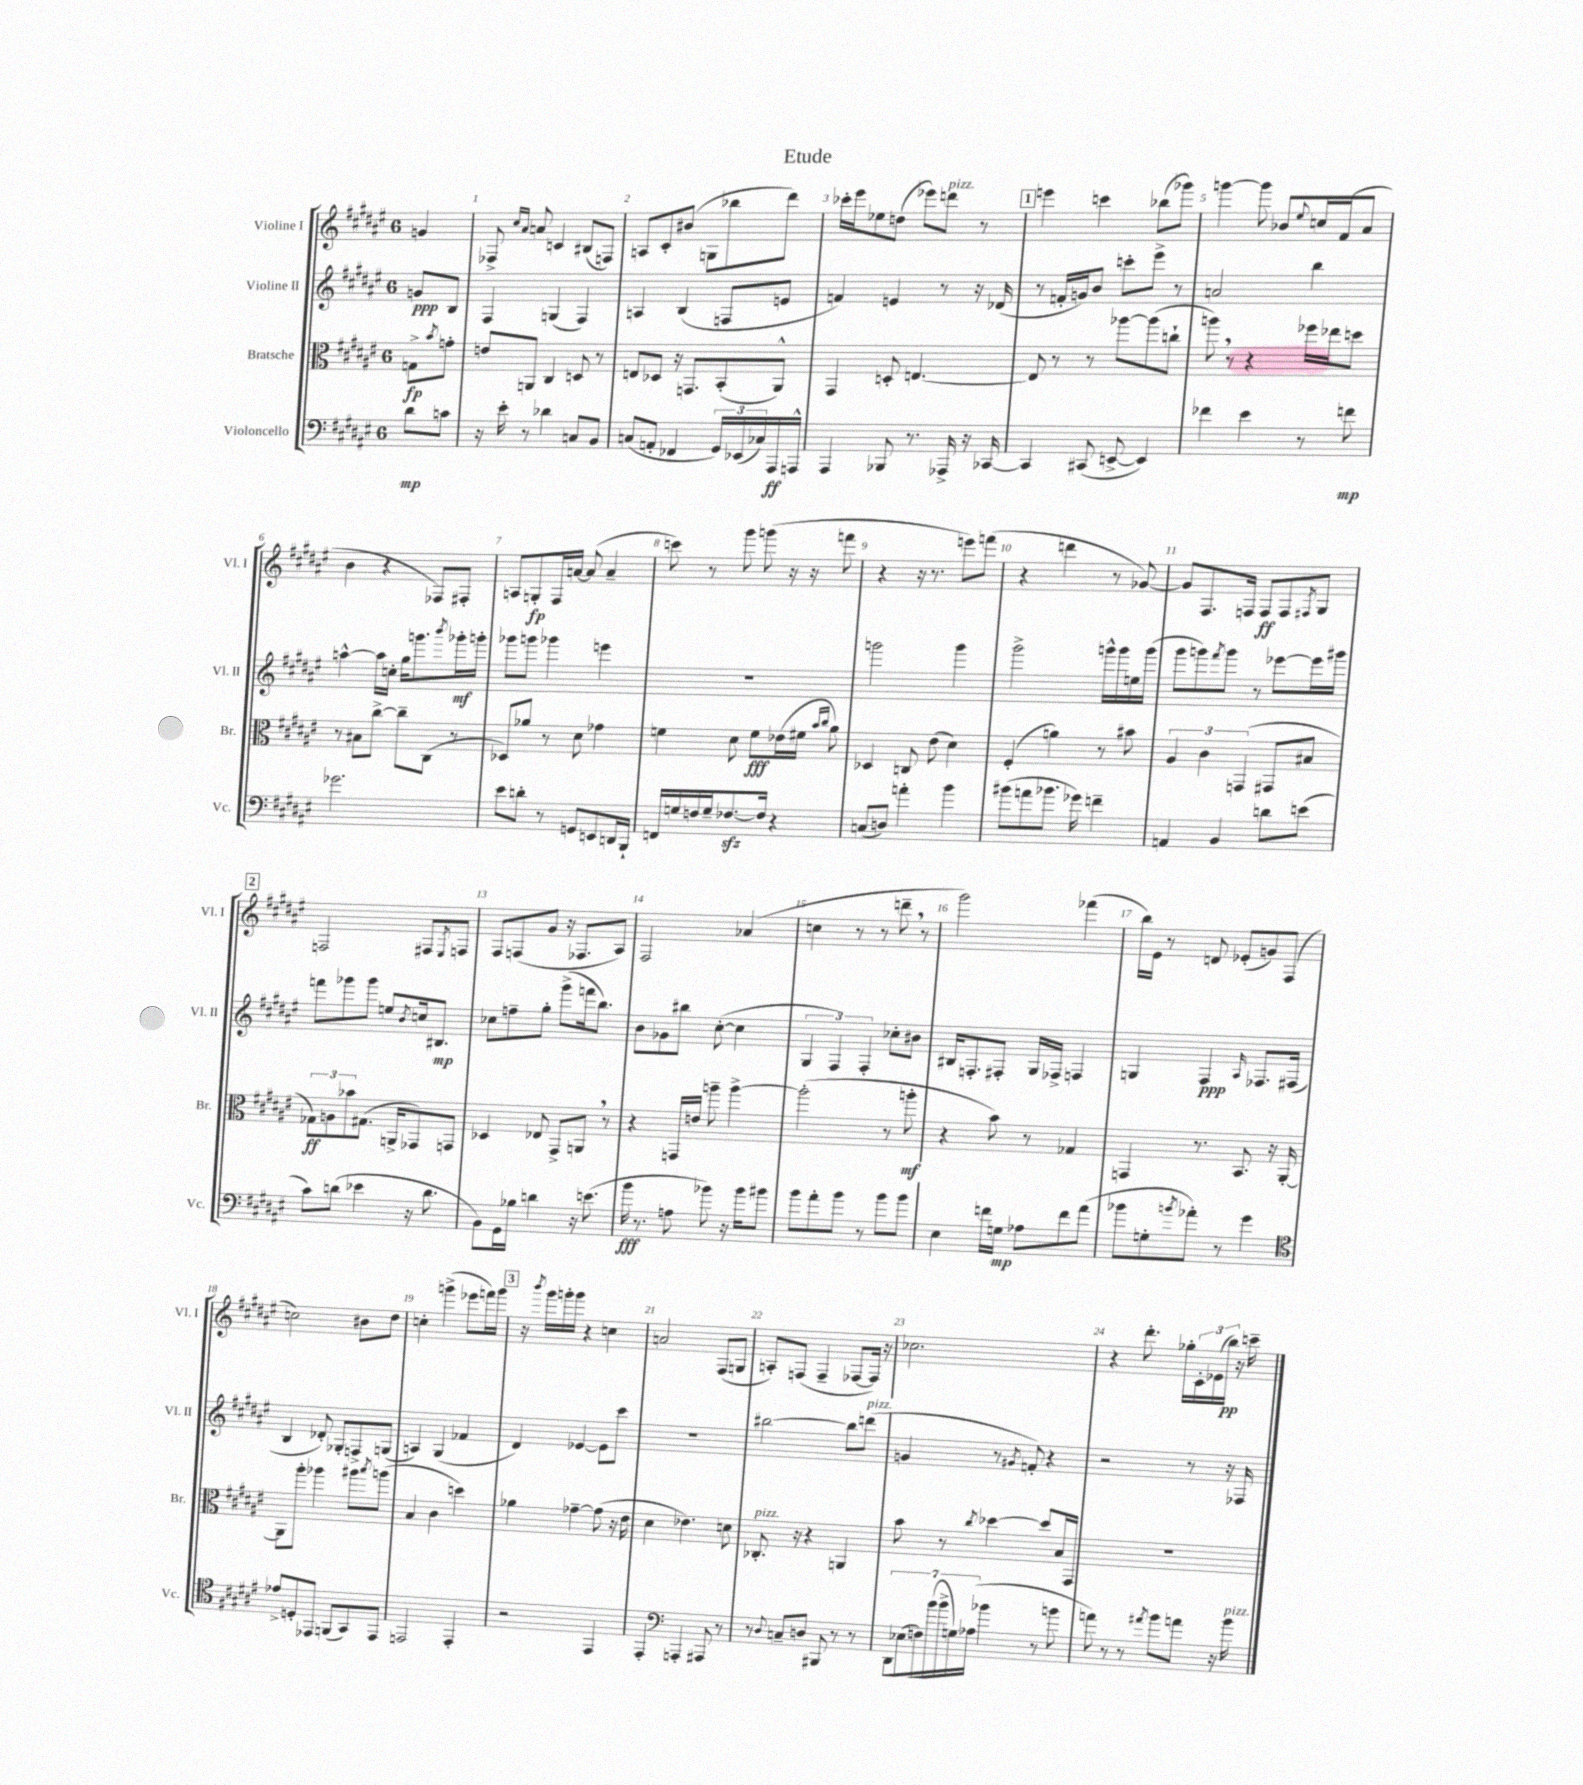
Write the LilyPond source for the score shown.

\header { title = "Etude" }
<<
\new StaffGroup <<
\new Staff = "s0" \with { instrumentName = "Violine I" shortInstrumentName = "Vl. I" } {
    \clef treble \key fis \major \once \override Staff.TimeSignature.style = #'single-digit \time 6/8 \partial 4
    g'4 |
    fes8-> \grace { cis''16 ais'16 } a'8 c'4 bis8( f8) |
    a8 cis'8-. bis'8( g8 bes''8 dis'''8) |
    ces'''16-. eis'''16 ees''8 d''8( ees'''8) d'''8^\markup { \italic "pizz." } r8 |
    \mark \markup { \box "1" } e'''4 c'''4 bes''8( ges'''8) |
    g'''4~ g'''8 bes'8 \appoggiatura { eis''8 } c''16 fis'16( ais'8 |
    b'4 r4 fes8) fis8-. |
    a8 g8-.\fp fis16 a'16~ a'8( a'4-- |
    c'''8) r8 gis'''8 g'''8( r16 r16 f'''8 |
    r4 r16 r8. e'''8) f'''8( |
    r4 d'''4 r8 ges'8~) |
    ges'8 fis8. f16 f8\ff f8 \acciaccatura { fis8 } gis8 |
    \mark \markup { \box "2" } f2 fis8 \acciaccatura { eis8 } f8 |
    fis8 f8( gis'8 r16 fes8. ais8) |
    fis2 aes'4( |
    c''4 r8 r8 d'''8-- \breathe r8 |
    gis'''2) fes'''4( |
    b''16) eis'16 r8 d'8 ees'8-.( g'8) fis8( |
    c''2) bis'8 dis''8 |
    c''4-. g'''4->( ees'''8 f'''16) g'''16 |
    \mark \markup { \box "3" } r16 \acciaccatura { b'''8 } gis'''16 g'''16-. g'''16 r4 c''4 |
    a'2 fis8( g8 |
    a8-.) f8( f4-- fes8~ fes16) r16 |
    ces''2. |
    r4 dis'''8.-. ges''16-. \tuplet 3/2 { cis'16-. ees'16( b''16\pp) } r16 c'''16-- \bar "|." |
}
\new Staff = "s1" \with { instrumentName = "Violine II" shortInstrumentName = "Vl. II" } {
    \clef treble \key fis \major \once \override Staff.TimeSignature.style = #'single-digit \time 6/8 \partial 4
    g'8\ppp b8 |
    fis4 g4( fis4) |
    a4 b4( f8 e'8 |
    f'4) e'4 r8 r16 des'16( |
    \mark \markup { \box "1" } r8 f'16-. g'16) b'8 c'''8-. eis'''8-> r8 |
    a'2 b''4 |
    a''4~-^ a''16 c''16-. gis''16 g'''8. \acciaccatura { b'''8 } ges'''16-.\mf g'''16-. |
    ges'''8 g'''8 ges'''4 e'''4 |
    R2. |
    g'''2 g'''4 |
    gis'''2-> g'''16-^ g'''16 e''16 g'''16( |
    gis'''8 g'''8) \acciaccatura { fis'''8 } g'''8 r8 ees'''8~ ees'''16 gis'''16 |
    \mark \markup { \box "2" } f'''8 ges'''8 ges'''8 e''8 \acciaccatura { b'8 } c''16 bis8.\mp |
    ces''8 f''8-- gis''8-. gis'''8->( f'''16 b''8.) |
    b'8 ges'8 bis''8 cis''8~-.( cis''4 |
    \tuplet 3/2 { gis4 fis4) fis4-. } ces''8-. bis'8 |
    bis16 f8.-. fis8-. gis16 fes16-> f4 |
    g4 fis4\ppp \grace { ais16 } fes8. fis16( |
    b4 des'8-.) ges8-. f8-> g8( |
    a4) gis4( fes'4 |
    \mark \markup { \box "3" } dis'4) ees'4~ ees'8 cis'''8 |
    R2. |
    bis''2~ bis''8 d'''8^\markup { \italic "pizz." }( |
    g'4 r8 \acciaccatura { gis'8 } f'8-.) r4 |
    r2 r8 r16 fes16 \bar "|." |
}
\new Staff = "s2" \with { instrumentName = "Bratsche" shortInstrumentName = "Br." } {
    \clef alto \key fis \major \once \override Staff.TimeSignature.style = #'single-digit \time 6/8 \partial 4
    g8->\fp \acciaccatura { b'8 } g'8-. |
    e'8 a,8 cis4 d8 r8 |
    e8 des8 r16 g,8. b,8-.( ais,8-^) |
    gis,4 d8-. e4.~ |
    \mark \markup { \box "1" } e8 r8 r8 aes''8~ aes''8( c''8-! |
    a''8) \breathe r8 r4 fes''16 ees''16 d''8 |
    r8 bis8 cis''8~-> cis''8-- cis8( r8 |
    des8) aes'8 r8 dis'8 ges'4 |
    f'4 dis'8 f'8\fff ees'16( fis'16 \grace { b'16 cis''16 } ais'8) |
    des4 c8 eis'8( dis'4) |
    fis4-.( a'4) r8 bis'8 |
    \tuplet 3/2 { ais4 cis'4 g,4( } gis,8 bis8 |
    \mark \markup { \box "2" } \tuplet 3/2 { ges8\ff) a8 bes'8 } gis8.( a,16-> ges,8) g,8 |
    des4 ees8 gis,8-> a,8 \breathe r8 |
    r4 g,16 e'16 a''8-- a''4~-> |
    a''2-.( r8 a''8-.\mf |
    r4 b'8) r8 ges4 |
    g,4 r8. b,8. r16 ais,16~-. |
    ais,8 ais''8-. aes''4 ais''8 \acciaccatura { b''8 } a''8( |
    b4 cis'4 d''4) |
    \mark \markup { \box "3" } aes'4 ges'4~-- ges'8( r16 eis'16 |
    dis'4 ees'4.) d'8 |
    ces8.-.^\markup { \italic "pizz." } r16 r4 a,4 |
    b'8 r8 \acciaccatura { cis''8 } des''4~ des''8 b16 gis,16 |
    R2. \bar "|." |
}
\new Staff = "s3" \with { instrumentName = "Violoncello" shortInstrumentName = "Vc." } {
    \clef bass \key fis \major \once \override Staff.TimeSignature.style = #'single-digit \time 6/8 \partial 4
    dis'8\mp c'8 |
    r16 eis'16-. r8 des'4 c8 b,8 |
    c8( a,8-. fes,4 \tuplet 3/2 { gis,16) ees,16( ces16) } ais,,16\ff a,,16-^ |
    ais,,4 bes,,8 r8. aes,,16-> r16 ces,16~ |
    \mark \markup { \box "1" } ces,4 cis,8( e,8~-> e,4) |
    fes'4 eis'4 r8 f'8\mp |
    ges'2. |
    eis'8 d'8-. r8 g,8 e,8 d,16 b,,16-! |
    f,16 g16 f16 g16-- fes8.~\sfz fes16 r4 |
    c8( d8) a'4-. b'4 |
    bis'8( a'8 bes'8. ges'16) f'4-- |
    a,4 b,4 d'8 e'8( |
    \mark \markup { \box "2" } cis'8) d'8( ees'4 r16 d'8. |
    b,8) gis,16 bes16 d'4 r16 e'8.( |
    b'16\fff r8. a8 bes'8) r16 bes'16 bis'8 |
    b'8 ais'8-. b'8 r8 b'8 b'8 |
    eis4 f'16 g16\mp aes8 f'8 ais'8( |
    bes'8 g8-. \acciaccatura { b'8 } aes'8-.) r8 gis'4 |
    \clef tenor ees'8-> d8-. ees,8 f,8( gis,8\fff) ees,8 |
    e,2 e,4-. |
    \mark \markup { \box "3" } r2 eis,4 |
    eis,4-. \clef bass a,,4-. ais,,8 r8 |
    r8 \appoggiatura { dis8 } c8-- d8 bis,,8 r8 r8 |
    \tuplet 7/4 { dis,16 ees16( f16) b'16( b'16-> g16) aes16( } bes'4 r8 b'8 |
    a'8) r8 r8 \acciaccatura { ais'8 } b'8 a'8 r16 b'16^\markup { \italic "pizz." } \bar "|." |
}
>>
>>
\layout { \context { \Score \override BarNumber.break-visibility = ##(#f #t #t) barNumberVisibility = #all-bar-numbers-visible } }
